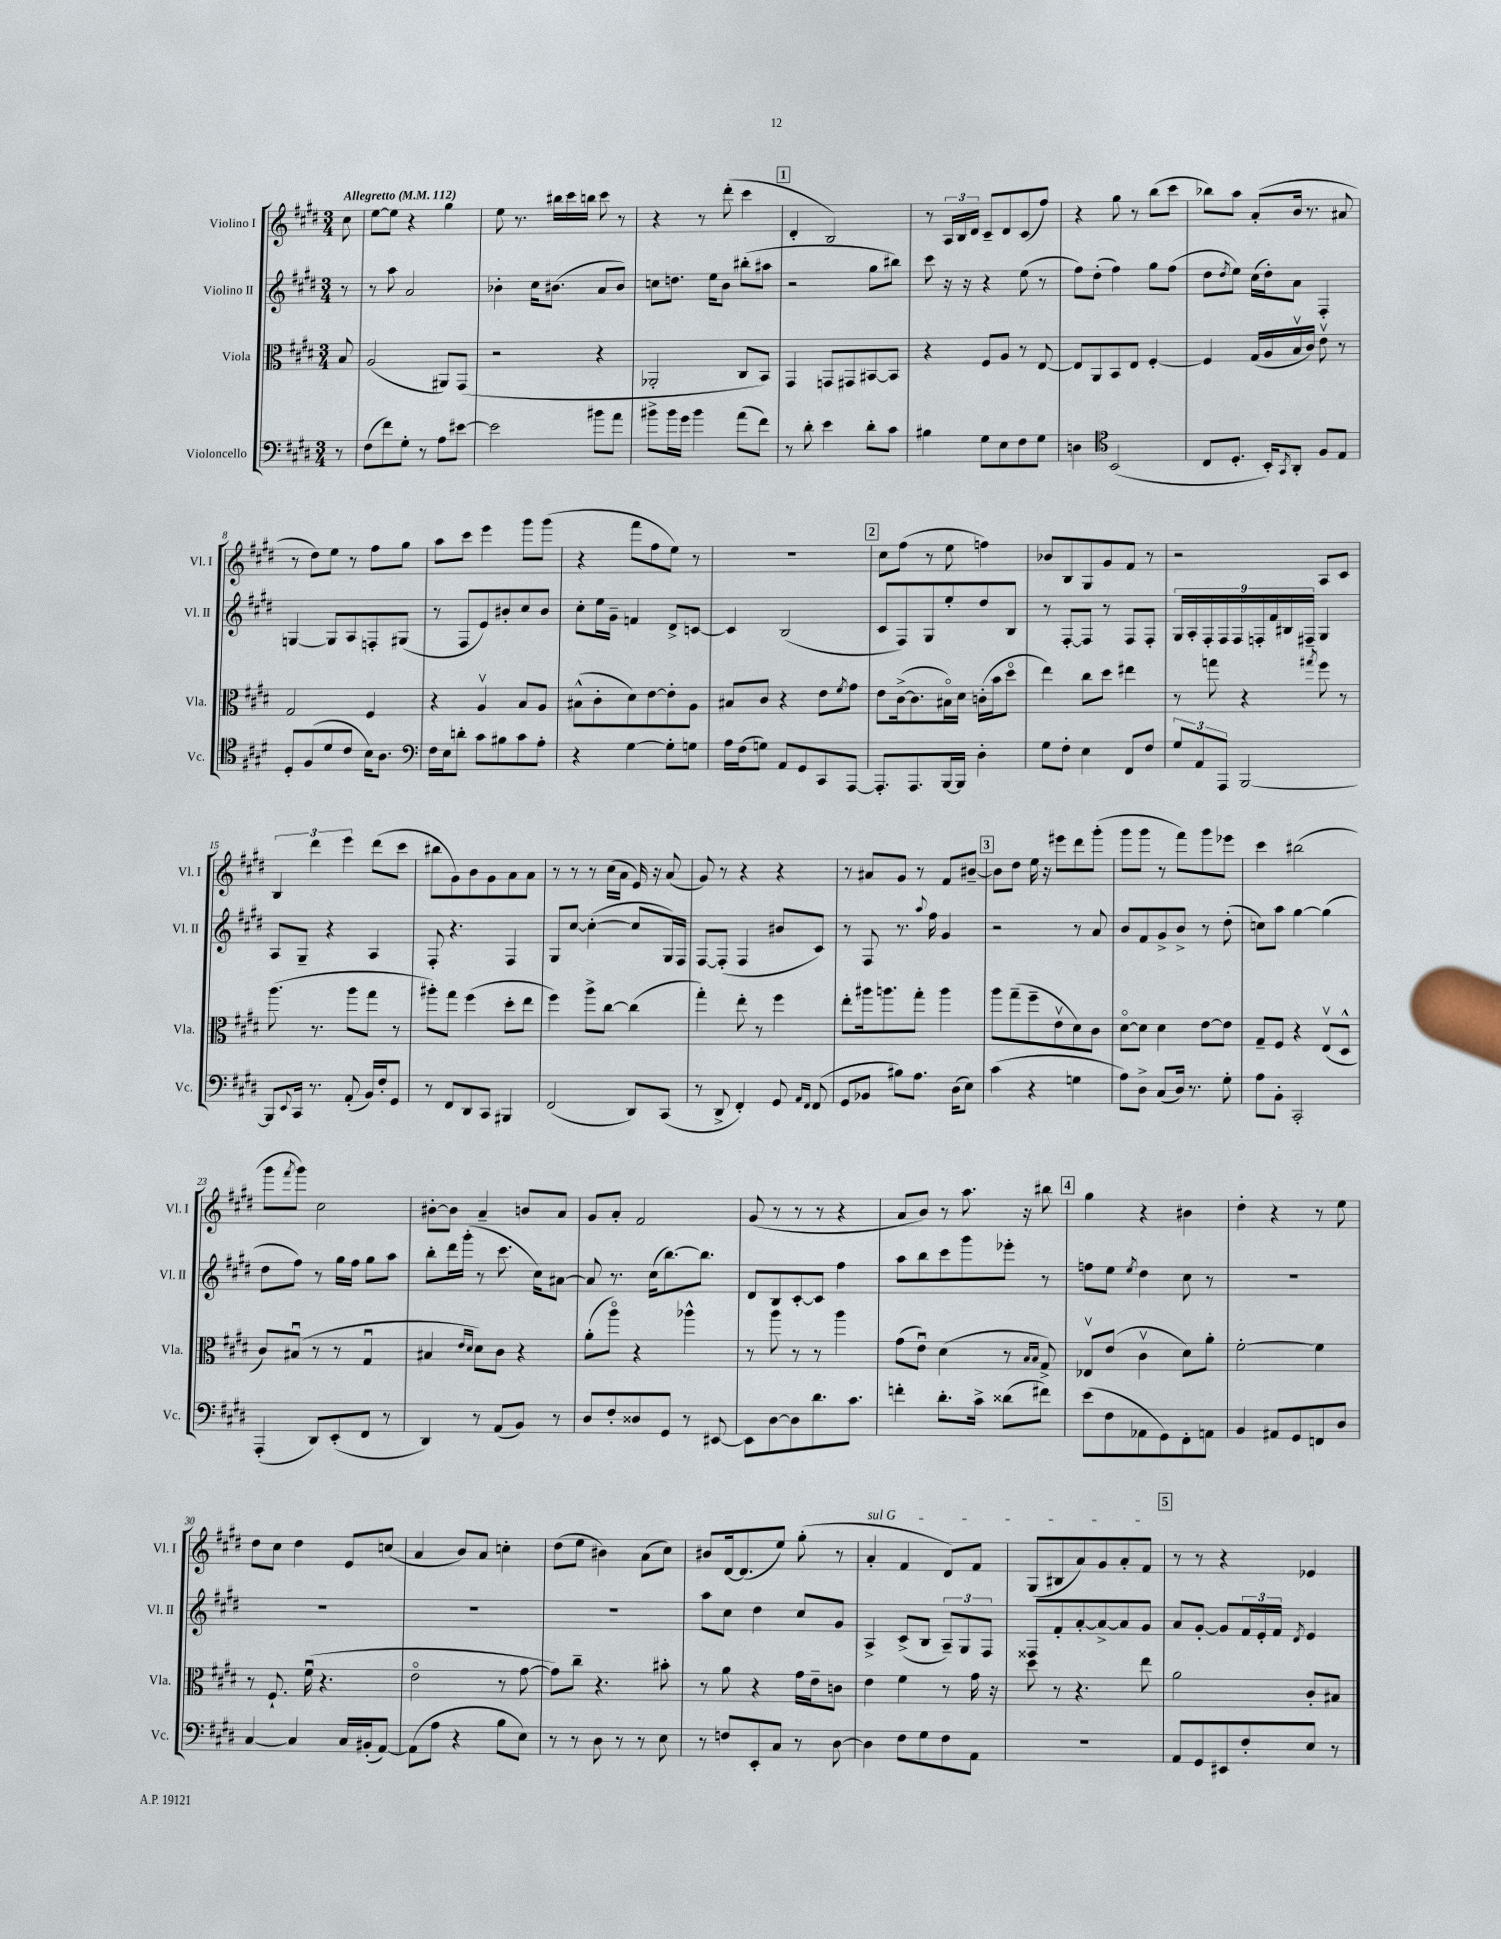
<<
\new StaffGroup <<
\new Staff = "s0" \with { instrumentName = "Violino I" shortInstrumentName = "Vl. I" } {
    \clef treble \key e \major \numericTimeSignature \time 3/4 \partial 8 \tempo "Allegretto" 4 = 112
    cis''8 |
    e''8~ e''8 r4 gis''4 |
    e''8 r8. bis''16 cis'''16 b''16 cis'''8 r8 |
    r4 r8 dis'''8-.( cis'''4 |
    \mark \markup { \box "1" } dis'4-. b2) |
    r8 \tuplet 3/2 { a16 b16 dis'16 } cis'8-- dis'8 cis'8( fis''8) |
    r4 gis''8 r8 b''8( cis'''8 |
    bes''8) a''8 a'8-.( b'16 r8. ais'8 |
    r8 dis''8) e''8 r8 fis''8 gis''8 |
    a''8 cis'''8 e'''4 gis'''8 gis'''8( |
    r4 fis'''8 fis''8 e''8) r8 |
    R2. |
    \mark \markup { \box "2" } cis''8 fis''8( r8 e''8 f''4) |
    bes'8 b8 gis8 gis'8 fis'8 r8 |
    r2 a8 cis'8 |
    \tuplet 3/2 { b4 dis'''4 e'''4 } dis'''8( cis'''8 |
    bis''8 gis'8) b'8 gis'8 a'8 a'8 |
    r8 r8 r8 cis''16( a'16 e'16) r16 a'8( |
    gis'8) r8 r4 r4 |
    r8 ais'8 gis'8 r8 fis'8 bis'8~-- |
    \mark \markup { \box "3" } bis'8 dis''8 e''16 r16 eis'''8 dis'''8 gis'''8-.( |
    gis'''8 gis'''8 r8 fis'''8) gis'''8 ees'''8 |
    cis'''4 bis''2( |
    gis'''8 \acciaccatura { fis'''8 } gis'''8) cis''2 |
    bis'8~-. bis'8 a'4-- b'8 a'8 |
    gis'8 a'8-. fis'2 |
    gis'8( r8 r8 r8 r4 |
    a'8 b'8) r8 a''8. r16 bis''8 |
    \mark \markup { \box "4" } gis''4 r4 bis'4 |
    dis''4-. r4 r8 e''8 |
    dis''8 cis''8 dis''4 e'8 c''8( |
    a'4 b'8) a'8 c''4-. |
    dis''8( e''8 bis'4) a'8( cis''8) |
    bis'8 dis'16~ dis'8.( e''8) gis''8-.( r8 |
    \once \override TextSpanner.bound-details.left.text = \markup { \italic "sul G" } a'4-.\startTextSpan fis'4 dis'8) fis'8 |
    gis8( bis8 a'8) gis'8 a'8-. fis'8\stopTextSpan |
    \mark \markup { \box "5" } r8 r8 r4 ees'4 \bar "|." |
}
\new Staff = "s1" \with { instrumentName = "Violino II" shortInstrumentName = "Vl. II" } {
    \clef treble \key e \major \numericTimeSignature \time 3/4 \partial 8
    r8 |
    r8 a''8 a'2 |
    bes'4-. cis''16 bis'8.( a'8 bis'8) |
    c''8 d''8. e''16 b'8 bis''8-.( ais''8 |
    \mark \markup { \box "1" } r2 gis''8 bis''8) |
    cis'''8 r16 r16 r4 e''8( r8 |
    fis''8) dis''8-.( fis''4) gis''8 fis''8( |
    dis''8 \acciaccatura { dis''8 } e''8) cis''16( dis''16-.) a'8 fis4-. |
    g4~ g8 a8 f8-. gis8( |
    r8 fis8 e'8) bis'8-. cis''8 bis'8 |
    cis''8-. e''16 gis'16-- f'4 dis'8-> c'8~ |
    c'4 b2( |
    \mark \markup { \box "2" } cis'8 fis8) gis8 e''8-. dis''8 b8 |
    r8 fis8~-. fis8 r8 fis8 fis8-. |
    \tuplet 9/8 { gis16 a16-. fis16-. fis16 fis16 f16-. fis'16 bis16 fis16-- } gis4 |
    a8 gis8-- r4 a4 |
    fis8-. r4. fis4 |
    gis8 cis''8~ cis''4~-.( cis''8 gis16) fis16 |
    fis8~ fis8-.( fis4 bis'8 cis'8) |
    r8 fis8 r8. \appoggiatura { a''8 } fis''16 gis'4 |
    \mark \markup { \box "3" } r2 r8 a'8 |
    b'8 fis'8 gis'8-> b'8-> r8 dis''8-.( |
    c''8) a''8 gis''4~ gis''4( |
    dis''8 fis''8) r8 gis''16 fis''16 gis''8 a''8 |
    b''8-. dis'''16 gis'''16-.( r8 cis'''8. cis''16) ais'8~ |
    ais'8 r8. cis''16( b''8.~) b''8. |
    dis'8 b8 cis'8~-. cis'8 fis''4 |
    a''8 b''8 cis'''8 gis'''8 ees'''8-. r8 |
    \mark \markup { \box "4" } f''8 e''8 \acciaccatura { e''8 } dis''4 cis''8 r8 |
    R2. |
    R2. |
    R2. |
    R2. |
    a''8 cis''8 dis''4 cis''8 gis'8 |
    a4-> cis'8->( b8 \tuplet 3/2 { a8--) gis8 fis8 } |
    fisis8 fis'8-. a'8~-. a'8~-> a'8 gis'8 |
    \mark \markup { \box "5" } a'8 gis'8~-. gis'8 \tuplet 3/2 { fis'16 e'16-. fis'16 } \acciaccatura { dis'8 } e'4 \bar "|." |
}
\new Staff = "s2" \with { instrumentName = "Viola" shortInstrumentName = "Vla." } {
    \clef alto \key e \major \numericTimeSignature \time 3/4 \partial 8
    b8 |
    a2( ais,8) gis,8( |
    r2 r4 |
    aes,2-. cis8 b,8) |
    \mark \markup { \box "1" } gis,4 g,8 gis,8 bis,8~ bis,8 |
    r4 fis8 a8 r8 e8~ |
    e8 a,8 b,8 e8 fis4~-. |
    fis4 gis16( a16 b16\upbow cis'16) e'8\upbow r8 |
    gis2 fis4 |
    r4 a4\upbow b8 a8 |
    bis8-^( cis'8-. dis'8) e'8~ e'8-. a8 |
    bis8 cis'8 r4 e'8 \acciaccatura { fis'8 } gis'8 |
    \mark \markup { \box "2" } e'8 cis'16~->( cis'8. bis16\flageolet) dis'16 c'16-.( b'16 dis''8\flageolet |
    e''4) cis''8 dis''8 eis''4 |
    r8 g''8 r4 \acciaccatura { gis''8 } fis''8 r8 |
    a''8.( r8. a''8 gis''8 r8 |
    ais''8-.) gis''8 fis''4( dis''8-. e''8 |
    fis''4) a''8-> cis''8~ cis''4( |
    gis''4-.) e''8-. r8 fis''4 |
    e''8-. ais''16 a''8. gis''8-. a''4 |
    \mark \markup { \box "3" } a''8 gis''8--( fis''8-- e'8\upbow dis'8) cis'8 |
    dis'8~\flageolet dis'8 dis'4 e'8~ e'8 |
    gis8-- fis8 r4 e8\upbow( dis8-^ |
    cis'8) bis8\downbow( r8 r8 gis4\downbow |
    bis4 \grace { e'16 dis'16 } dis'8) cis'8 r4 |
    a'8-.( a''8\flageolet) r4 aes''4-^ |
    r8 a''8 r8 r8 a''4 |
    gis'8( e'8\downbow) dis'4( r8 \grace { b16 b16 } gis8->) |
    \mark \markup { \box "4" } ees8\upbow e'8( cis'4\upbow dis'8) a'8-. |
    fis'2~-. fis'4 |
    r8 fis8.-! fis'16\downbow( r4. |
    e'2\flageolet r8 gis'8~ |
    gis'8) cis''8-- r4. bis'8-. |
    r8 a'8 r4 gis'16 e'16-- c'8 |
    e'4 fis'4 r8 gis'16 r16 |
    dis''8 r8 r4. e''8 |
    \mark \markup { \box "5" } a'2 cis'8-. bis8 \bar "|." |
}
\new Staff = "s3" \with { instrumentName = "Violoncello" shortInstrumentName = "Vc." } {
    \clef bass \key e \major \numericTimeSignature \time 3/4 \partial 8
    r8 |
    fis8( fis'8) gis8-. r8 a8 eis'8~ |
    eis'2 bis'8 a'8 |
    bis'8-> bis'16 gis'16 bis'4 a'8( fis'8) |
    \mark \markup { \box "1" } r8 dis'8-. e'4 dis'8-. cis'8 |
    bis4 gis8 e8 fis8 gis8 |
    d4 \clef tenor b,2( |
    cis8 dis8.-. b,16-.) \acciaccatura { gis,8 } a,8-. fis8 e8 |
    dis8-. fis8( dis'8 cis'8 b16) a8. |
    \clef bass fis16 e16 d'8-. cis'8 bis8 cis'8 a8-. |
    r4 gis4~ gis8-. g8 |
    a16 fis16( g8) a,8 gis,8 cis,8 a,,8~ |
    \mark \markup { \box "2" } a,,8.-. a,,8. b,,16~ b,,16 dis4-. |
    gis8 fis8-. e4 fis,8 fis8 |
    \tuplet 3/2 { gis8 a,8 a,,8 } b,,2~ |
    b,,8 \appoggiatura { e,8 } cis,16 r8. a,8-.( b,16) fis16-. gis,8 |
    r8 fis,8 dis,8 cis,8 bis,,4 |
    fis,2( dis,8) cis,8( |
    r8 dis,8-> fis,4-.) gis,8 \grace { a,16 fis,16 } fis,8( |
    gis,8 bes,8 bis8) a8. dis16( e8) |
    \mark \markup { \box "3" } cis'4( r4 g4 |
    a8) dis8-> cis8( dis16) r8. gis8-. |
    a8 b,8-. cis,2-. |
    a,,4-.( dis,8) e,8-.( fis,8 r8 |
    dis,4) r8 a,8( b,8) r8 |
    dis8 fis8-. disis8 gis,8 r8 eis,8~ |
    eis,8 dis8~ dis8 dis'8. cis'8. |
    f'4-. dis'8.-. cis'16-> disis'8( fis'8) |
    \mark \markup { \box "4" } e'8( fis8 aes,8 gis,8) fis,8-. a,8 |
    b,4 ais,8 gis,8 f,8 dis8 |
    cis4~ cis4 cis16 bis,16-.( a,8~) |
    a,8( a8 r4 b8 e8) |
    r8 r8 dis8 r8 r8 e8 |
    r8 f8 e,8-. cis8 r8 dis8~ |
    dis4 fis8 gis8 fis8 a,8 |
    R2. |
    \mark \markup { \box "5" } a,8 gis,8 eis,8 fis8-. e8 r8 \bar "|." |
}
>>
>>
